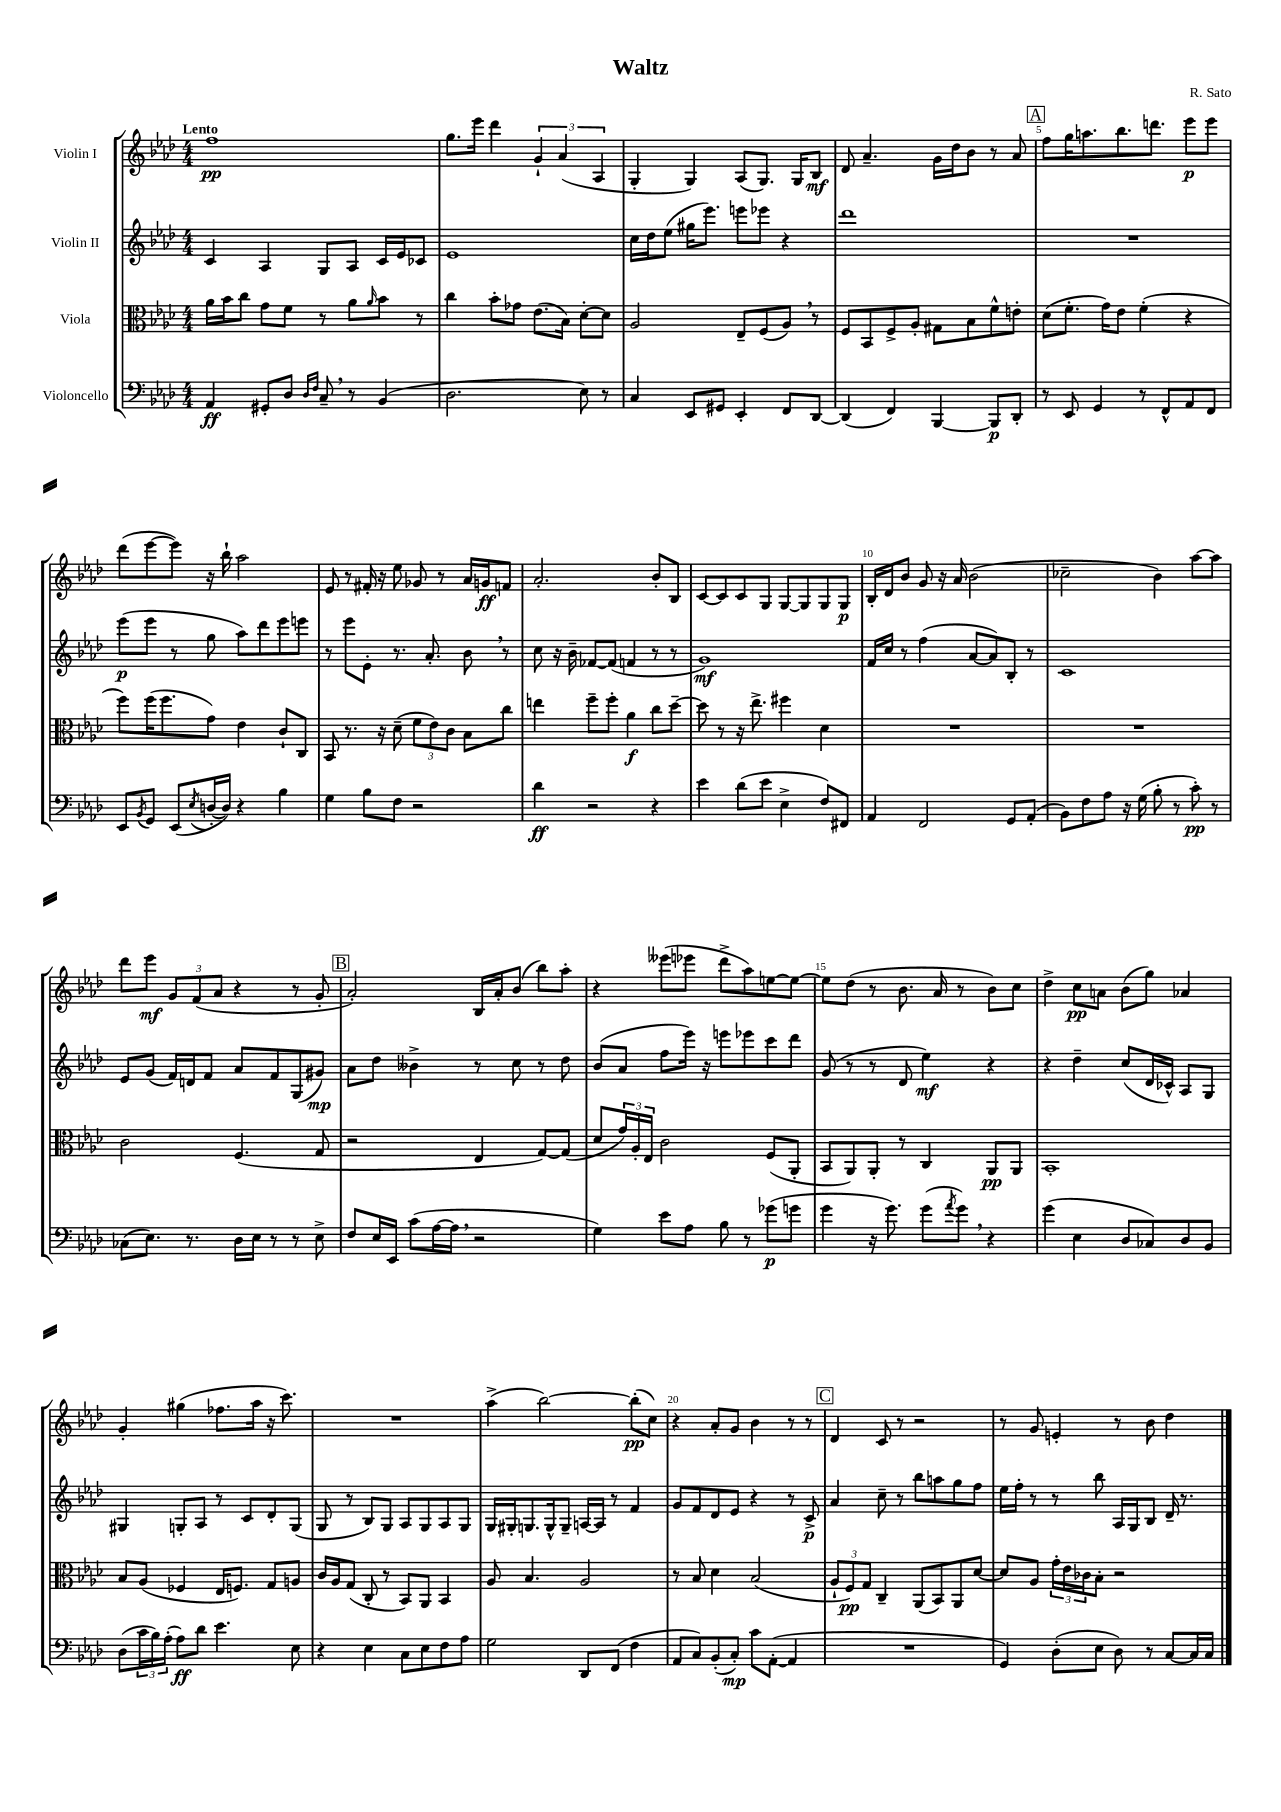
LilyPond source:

\header { title = "Waltz" composer = "R. Sato" }
<<
\new StaffGroup <<
\new Staff = "s0" \with { instrumentName = "Violin I" } {
    \clef treble \key aes \major \numericTimeSignature \time 4/4 \tempo "Lento"
    f''1\pp |
    g''8. ees'''16 des'''4 \tuplet 3/2 { g'4-! aes'4( aes4 } |
    g4-. g4) aes8( g8.) g16 bes8\mf |
    des'8 aes'4.-- g'16 des''16 bes'8 r8 aes'8 |
    \mark \markup { \box "A" } f''8 g''16 a''8. bes''8. d'''8. ees'''8\p ees'''8 |
    des'''8( ees'''8~ ees'''8) r16 bes''16-! aes''2 |
    ees'8 r8 fis'16-. r16 ees''8 ges'8 r8 aes'16 g'16\ff f'8 |
    aes'2.-. bes'8-. bes8 |
    c'8~ c'8 c'8 g8 g8~ g8 g8 g8\p |
    bes16-. des'16 bes'8 g'8 r16 aes'16 bes'2( |
    ces''2-- bes'4) aes''8~ aes''8 |
    des'''8 ees'''8\mf \tuplet 3/2 { g'8 f'8( aes'8 } r4 r8 g'8-. |
    \mark \markup { \box "B" } aes'2-.) bes16 aes'16-. bes'8( bes''8) aes''8-. |
    r4 eeses'''8( ees'''8 des'''8-> aes''8) e''8~ e''8~ |
    e''8 des''8( r8 bes'8. aes'16 r8 bes'8) c''8 |
    des''4-> c''8\pp a'8 bes'8( g''8) aes'4 |
    g'4-. gis''4( fes''8. aes''16 r16 c'''8.) |
    R1 |
    aes''4->( bes''2~) bes''8-.\pp( c''8) |
    r4 aes'8-. g'8 bes'4 r8 r8 |
    \mark \markup { \box "C" } des'4 c'8 r8 r2 |
    r8 g'8 e'4-. r8 bes'8 des''4 \bar "|." |
}
\new Staff = "s1" \with { instrumentName = "Violin II" } {
    \clef treble \key aes \major \numericTimeSignature \time 4/4
    c'4 aes4 g8 aes8 c'16 ees'16 ces'8 |
    ees'1 |
    c''16 des''16 ees''8( gis''16 ees'''8.) e'''8 ees'''8 r4 |
    des'''1 |
    \mark \markup { \box "A" } R1 |
    ees'''8\p( ees'''8 r8 g''8 aes''8) des'''8 ees'''8 e'''8 |
    r8 ees'''8 ees'8-. r8. aes'8.-. bes'8 \breathe r8 |
    c''8 r16 bes'16-- fes'8~ fes'8( f'4 r8 r8 |
    g'1\mf) |
    f'16 c''16 r8 f''4( aes'8~ aes'8) bes8-. r8 |
    c'1 |
    ees'8 g'8( f'16) d'16 f'8 aes'8 f'8 g8( gis'8\mp) |
    \mark \markup { \box "B" } aes'8 des''8 beses'4-> r8 c''8 r8 des''8 |
    bes'8( aes'8 f''8 ees'''16) r16 e'''8 ees'''8 c'''8 des'''8 |
    g'8( r8 r8 des'8 ees''4\mf) r4 |
    r4 des''4-- c''8( des'16 ces'16-^) aes8 g8 |
    gis4 g8-. aes8 r8 c'8 des'8-. g8( |
    g8 r8 bes8) g8 aes8 g8 aes8 g8 |
    g16 gis16-. g8. g16-^ g8-- a16~ a16 r8 f'4 |
    g'8 f'8 des'8 ees'8 r4 r8 c'8->\p |
    \mark \markup { \box "C" } aes'4 c''8-- r8 bes''8 a''8 g''8 f''8 |
    ees''16 f''16-. r8 r8 bes''8 aes16 g16 bes8 des'16-- r8. \bar "|." |
}
\new Staff = "s2" \with { instrumentName = "Viola" } {
    \clef alto \key aes \major \numericTimeSignature \time 4/4
    aes'16 bes'16 c''8 g'8 f'8 r8 aes'8 \grace { aes'16 } bes'8 r8 |
    c''4 bes'8-. ges'8 ees'8.( bes16) des'8~-. des'8 |
    aes2 ees8-- f8( aes8) \breathe r8 |
    f8 bes,8 f8-> aes8-. gis8 bes8 f'8-^ e'8-. |
    \mark \markup { \box "A" } des'8( f'8.-. g'16) ees'8 f'4-.( r4 |
    f''8) f''16( f''8. g'8) ees'4 c'8-! c8 |
    bes,8 r8. r16 des'8--( \tuplet 3/2 { f'8 ees'8) c'8 } bes8 c''8 |
    e''4 f''8-- f''8-. aes'4\f c''8 des''8~-- |
    des''8 r8 r16 ees''8.-> fis''4 des'4 |
    R1 |
    R1 |
    c'2 f4.( g8 |
    \mark \markup { \box "B" } r2 ees4 g8~) g8( |
    des'8 \tuplet 3/2 { g'16) aes16-. ees16 } c'2 f8( aes,8-. |
    bes,8 aes,8) aes,8-. r8 c4 aes,8\pp aes,8 |
    bes,1-. |
    bes8 aes8( fes4 ees16 f8.) g8 a8 |
    c'16 aes16 g8( c8-. r8 bes,8) aes,8 bes,4 |
    aes8 bes4. aes2 |
    r8 bes8 des'4 bes2( |
    \mark \markup { \box "C" } \tuplet 3/2 { aes8-! f8\pp) g8 } c4-- aes,8( bes,8) aes,8 des'8~ |
    des'8 aes8 \tuplet 3/2 { g'16-. ees'16 ces'16 } bes8-. r2 \bar "|." |
}
\new Staff = "s3" \with { instrumentName = "Violoncello" } {
    \clef bass \key aes \major \numericTimeSignature \time 4/4
    aes,4\ff gis,8-. des8 \grace { des16 f16 } c8-- \breathe r8 bes,4( |
    des2. ees8) r8 |
    c4 ees,8 gis,8 ees,4-. f,8 des,8~ |
    des,4( f,4) bes,,4~ bes,,8\p des,8-. |
    \mark \markup { \box "A" } r8 ees,8 g,4 r8 f,8-^ aes,8 f,8 |
    ees,8 \acciaccatura { bes,8 } g,8 ees,8( \acciaccatura { ees8 } d16~-. d16) r4 bes4 |
    g4 bes8 f8 r2 |
    des'4\ff r2 r4 |
    ees'4 des'8( ees'8 ees4-> f8) fis,8 |
    aes,4 f,2 g,8 aes,8-.( |
    bes,8) f8 aes8 r16 g16( bes8-. r8 c'8-.\pp) r8 |
    ces8( ees8.) r8. des16 ees16 r8 r8 ees8-> |
    \mark \markup { \box "B" } f8 ees16 ees,16 c'8( aes16~ aes16 \breathe r2 |
    g4) ees'8 aes8 bes8 r8 ges'8\p( g'8 |
    g'4 r16 g'8.) g'8( \acciaccatura { aes'8 } g'8) \breathe r4 |
    g'4( ees4 des8 ces8) des8 bes,8 |
    des8( \tuplet 3/2 { c'16 bes16) aes16-.( } aes8\ff) des'8 ees'4. ees8 |
    r4 ees4 c8 ees8 f8 aes8 |
    g2 des,8 f,8( f4 |
    aes,8 c8) bes,8-.( c8-.\mp) c'8 aes,8~-.( aes,4 |
    \mark \markup { \box "C" } R1 |
    g,4) des8-.( ees8 des8) r8 c8~ c16 c16 \bar "|." |
}
>>
>>
\layout { \context { \Score \override BarNumber.break-visibility = ##(#f #t #t) barNumberVisibility = #(every-nth-bar-number-visible 5) } }
